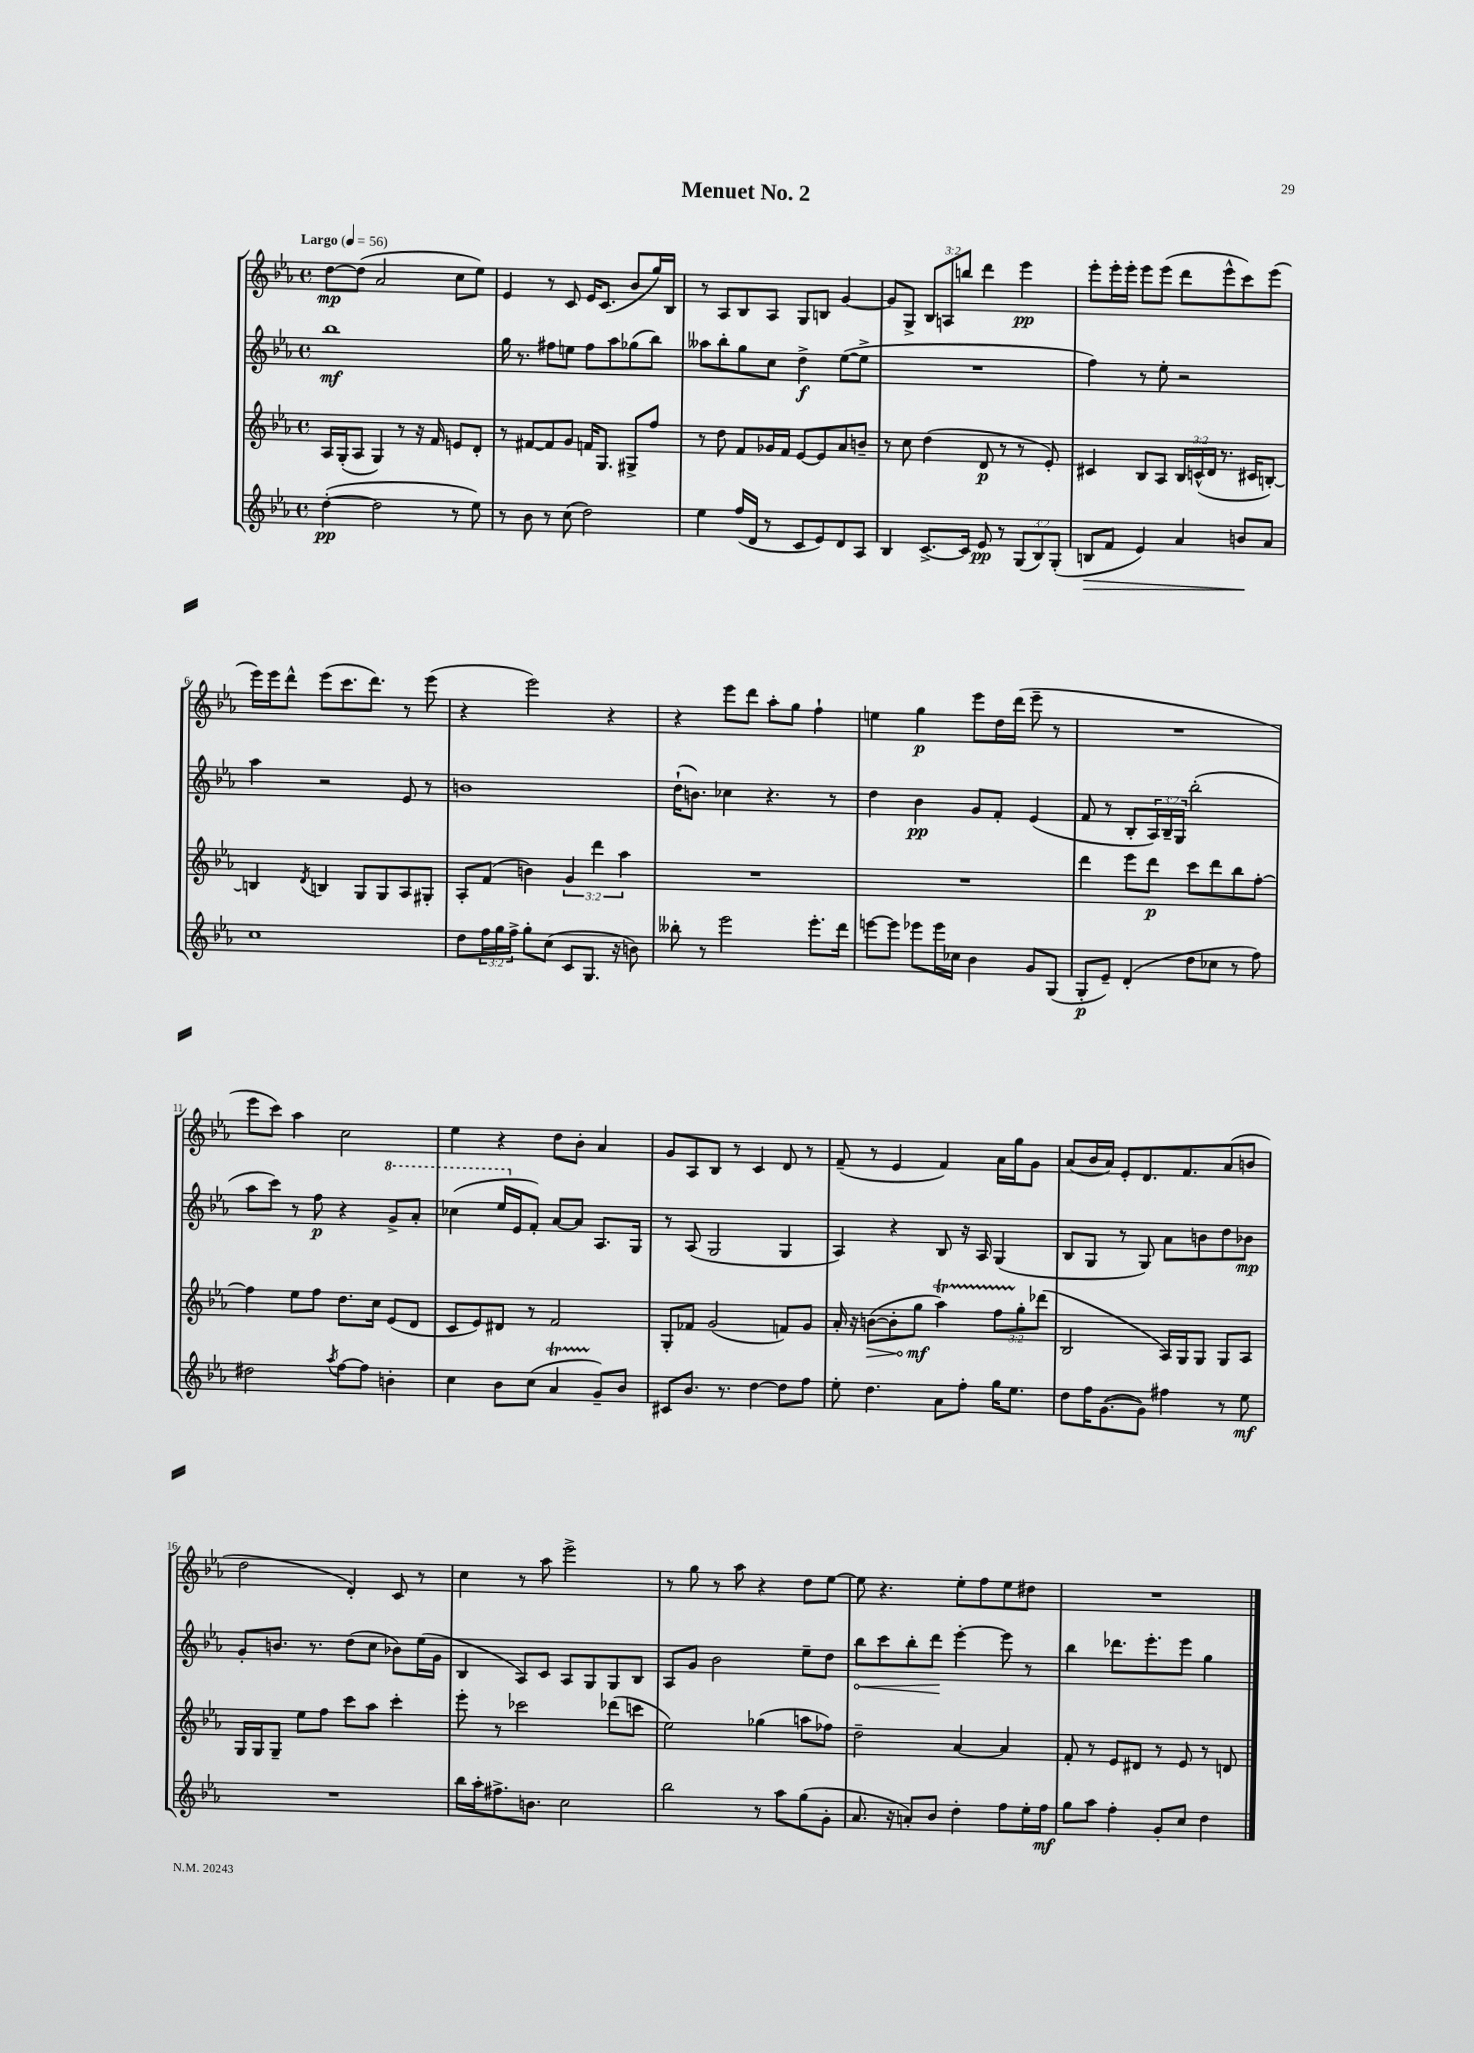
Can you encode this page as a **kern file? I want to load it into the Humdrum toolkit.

**kern	**kern	**kern	**kern
*staff4	*staff3	*staff2	*staff1
*clefG2	*clefG2	*clefG2	*clefG2
*k[b-e-a-]	*k[b-e-a-]	*k[b-e-a-]	*k[b-e-a-]
*M4/4	*M4/4	*M4/4	*M4/4
*met(c)	*met(c)	*met(c)	*met(c)
*MM56	*MM56	*MM56	*MM56
([4dd'\	16A-/LL	1bb-	[8dd\L
.	(16G'/J	.	.
.	8A-/J	.	(8dd\]J
2dd\]	4G/)	.	2a-/
.	8r	.	.
.	16r	.	.
.	16f/	.	.
8r	8e/L	.	8cc\L
8ee-\)	8d'/J	.	8ee-\J)
=	=	=	=
8r	8r	16gg\	4e-/
.	.	8.r	.
8b-\	[8f#/L	.	.
8r	8f#/]	8ff#\L	8r
(8cc\	8g/J	8ee\J	8c/
2dd\)	16f/LK	8ff#\L	16e-/LK
.	8.G/J	.	(8.c/J
.	.	8aa-\	.
.	8G#^/L	(8gg-\	8b-/L
.	8ff/J	8bb-\J)	16gg/L)
.	.	.	16B-/JJ
=	=	=	=
4ee-\	8r	8aa--\L	8r
.	8dd\	8bb-'\	8A-/L
(16ff/LL	8f/L	8gg\	8B-/
16d/JJ	.	.	.
8r	16g-/L	8cc\J	8A-/J
.	16f/JJ	.	.
8c/L	[8e-/L	4dd^\	8G/L
8e-/)	8e-/]	.	8B/J
8d/	8a-/	([8ee-\L	[4g/
8A-/J	8b~/J	8ee-^\]J	.
=	=	=	=
4B-/	8r	1r	8g/]L
.	8cc\	.	8G^/J
[8.c^/L	(4dd\	.	12B-/L
.	.	.	12A/
.	.	.	12bb/J
16c/]Jk	.	.	.
8e-/	8d/	.	4ddd\
8r	8r	.	.
(12G/L	8r	.	4eee-\
12B-/)	.	.	.
.	8e-'/)	.	.
(12G'/J	.	.	.
=	=	=	=
8B/L	4c#/	4ff\)	8eee-'\L
8f/J	.	.	16eee-'\L
.	.	.	16eee-'\JJ
4e-/)	8B-/L	8r	8eee-\L
.	8A-/J	8ee-'\	(8eee-\J
4a-/	24B-/LL	2r	8ddd\L
.	(24c^^/	.	.
.	24d/JJ	.	.
.	8.r	.	8eee-^^\
8b/L	.	.	8ccc\)
.	16c#/LK	.	.
8a-/J	[8B'/J)	.	(8eee-\J
=	=	=	=
1cc	4B/]	4aa-\	16eee-\LL)
.	.	.	16eee-\J
.	.	.	8ddd^^\J
.	8qd/	.	.
.	4B/	2r	(8eee-\L
.	.	.	8.ccc\
.	8G/L	.	.
.	.	.	8.ddd\J)
.	8G/	.	.
.	8A-/	8e-/	8r
.	8G#'/J	8r	(8eee-\
=	=	=	=
8dd\L	8A-'/L	1b	4r
24ff\L	(8f/J	.	.
24gg\	.	.	.
24ff^\JJ	.	.	.
8gg'\L	4b\)	.	2eee-\)
(8cc\J	.	.	.
8c/L	6g/	.	.
8.G/J	.	.	.
.	6ddd\	.	.
.	.	.	4r
16r	.	.	.
.	6aa-\	.	.
8b\)	.	.	.
=	=	=	=
8bb--'\	1r	(16dd`\LK	4r
.	.	8.b\J)	.
8r	.	.	.
2eee-\	.	4cc-\	8eee-\L
.	.	.	8ddd\J
.	.	4.r	8aa-'\L
.	.	.	8gg\J
8.eee-'\L	.	.	4ff`\
.	.	8r	.
16ddd\Jk	.	.	.
=	=	=	=
[8eee\L	1r	4dd\	4ee\
8eee\]J	.	.	.
8eee-\L	.	4b-\	4gg\
16eee-\L	.	.	.
16cc-\JJ	.	.	.
4b-\	.	8g/L	8eee-\L
.	.	8f'/J	16dd\L
.	.	.	(16ddd\JJ
8g/L	.	(4e-/	8eee-~\
(8G/J	.	.	8r
=	=	=	=
8G'/L	4ddd\	8f/	1r
8e-~/J)	.	8r	.
(4d'/	8eee-\L	8B-'/L	.
.	8ddd\J	24A-/L)	.
.	.	24B-~/	.
.	.	24G/JJ	.
8dd\L	8ccc\L	(2bb-'\	.
8cc-\J	8ddd\	.	.
8r	8bb-\	.	.
8ff\)	[8ff'\J	.	.
=	=	=	=
2dd#\	4ff\]	8aa-\L	8eee-\L
.	.	8ccc\J)	8ccc\J)
.	8ee-\L	8r	4aa-\
.	8ff\J	8ff\	.
8qaa-/	.	.	.
[8ff\L	8.dd\L	4r	2cc\
8ff\]J	.	.	.
.	16cc\Jk	.	.
4b'\	(8e-/L	8gg^/L	.
.	8d/J	8aa-'/J	.
=	=	=	=
4cc\	8c/L	(4ccc-\	4ee-\
.	8e-/)	.	.
8b-\L	8d#/J	16eee-/LL	4r
.	.	16e-/J	.
(8cc\J	8r	8f'/J)	.
4a-/	2f/	[8a-/L	8dd\L
.	.	8a-/]J	8b-'\J
8g~/L)	.	8.A-/L	4a-/
8b-/J	.	.	.
.	.	16G/Jk	.
=	=	=	=
8c#/L	8G'/L	8r	8g/L
8.b-/J	8f-/J	(8A-/	8A-/
.	(2g/	2G/	8B-/J
8.r	.	.	.
.	.	.	8r
[4dd\	.	.	4c/
8dd\]L	8f/L)	4G/	8d/
8ff\J	8g/J	.	8r
=	=	=	=
8ee-'\	16a-'/	4A-/)	(8f~/
.	16r	.	.
4.dd\	([8b\L	.	8r
.	8b'\]	4r	4e-/
.	8gg\J	.	.
8a-\L	4aa-\)	8B-/	4f/)
8ff'\J	.	16r	.
.	.	16A-/	.
16gg\LK	12ff\L	(4G/	16a-\LL
8.ee-\J	.	.	16gg\J
.	12gg'\	.	.
.	.	.	8g\J
.	(12ddd-\J	.	.
=	=	=	=
8dd\L	2B-/	8B-/L	(8a-/L
16ff\K	.	8G/J	16b-/L
([8.g\	.	.	16a-/JJ)
.	.	8r	8e-'/L
8g\]J)	.	8G/)	8.d/
4ff#\	16A-/LL)	8a-\L	.
.	16G/J	.	8.f/
.	8G/J	8b\	.
8r	8G/L	8dd\	(8a-/
8ee-\	8A-/J	8b-\J	8b/J
=	=	=	=
1r	16G/LL	8g'/L	2dd\
.	16G/J	.	.
.	8G~/J	8.b/J	.
.	8ee-\L	.	.
.	.	8.r	.
.	8ff\J	.	.
.	8ccc\L	(8dd\L	4d'/)
.	8aa-\J	8cc\J	.
.	4ccc'\	8b-\L)	8c/
.	.	(16ee-\L	8r
.	.	16g\JJ	.
=	=	=	=
16bb-\LL	8eee-'\	4B-/	4cc\
16aa-'\J	.	.	.
8.ff#^\	8r	.	.
.	2ccc-\	8A-/L)	8r
8.b\J	.	.	.
.	.	8c/J	8aa-\
2cc\	.	8A-/L	2eee-^\
.	.	8G/	.
.	(8ddd-\L	8G/	.
.	8ccc\J	8B-/J	.
=	=	=	=
2bb-\	2ee-\)	8A-/L	8r
.	.	8g/J	8gg\
.	.	2b-\	8r
.	.	.	8aa-\
8r	(4gg-\	.	4r
8aa-\L	.	.	.
(8gg\	8aa\L	8ee-~\L	8dd\L
8g'\J	8ff-\J)	8dd\J	[8ee-\J
=	=	=	=
8.a-/	2dd~\	8bb-\L	8ee-\]
.	.	8ccc\	4.r
16r	.	.	.
8a'/L)	.	8bb-'\	.
8b-/J	.	8ddd\J	.
4dd'\	[4a-/	[4eee-'\	8ee-'\L
.	.	.	8ff\
8ff\L	4a-/]	8eee-\]	8ee-\
16ee-'\L	.	8r	8dd#\J
16ff\JJ	.	.	.
=	=	=	=
8gg\L	8f'/	4bb-\	1r
8aa-\J	8r	.	.
4ff'\	8e-/L	8.ddd-\L	.
.	8d#/J	.	.
.	.	8.eee-'\	.
8g'/L	8r	.	.
8cc/J	8e-/	8eee-\J	.
4dd\	8r	4gg\	.
.	8d/	.	.
==	==	==	==
*-	*-	*-	*-
